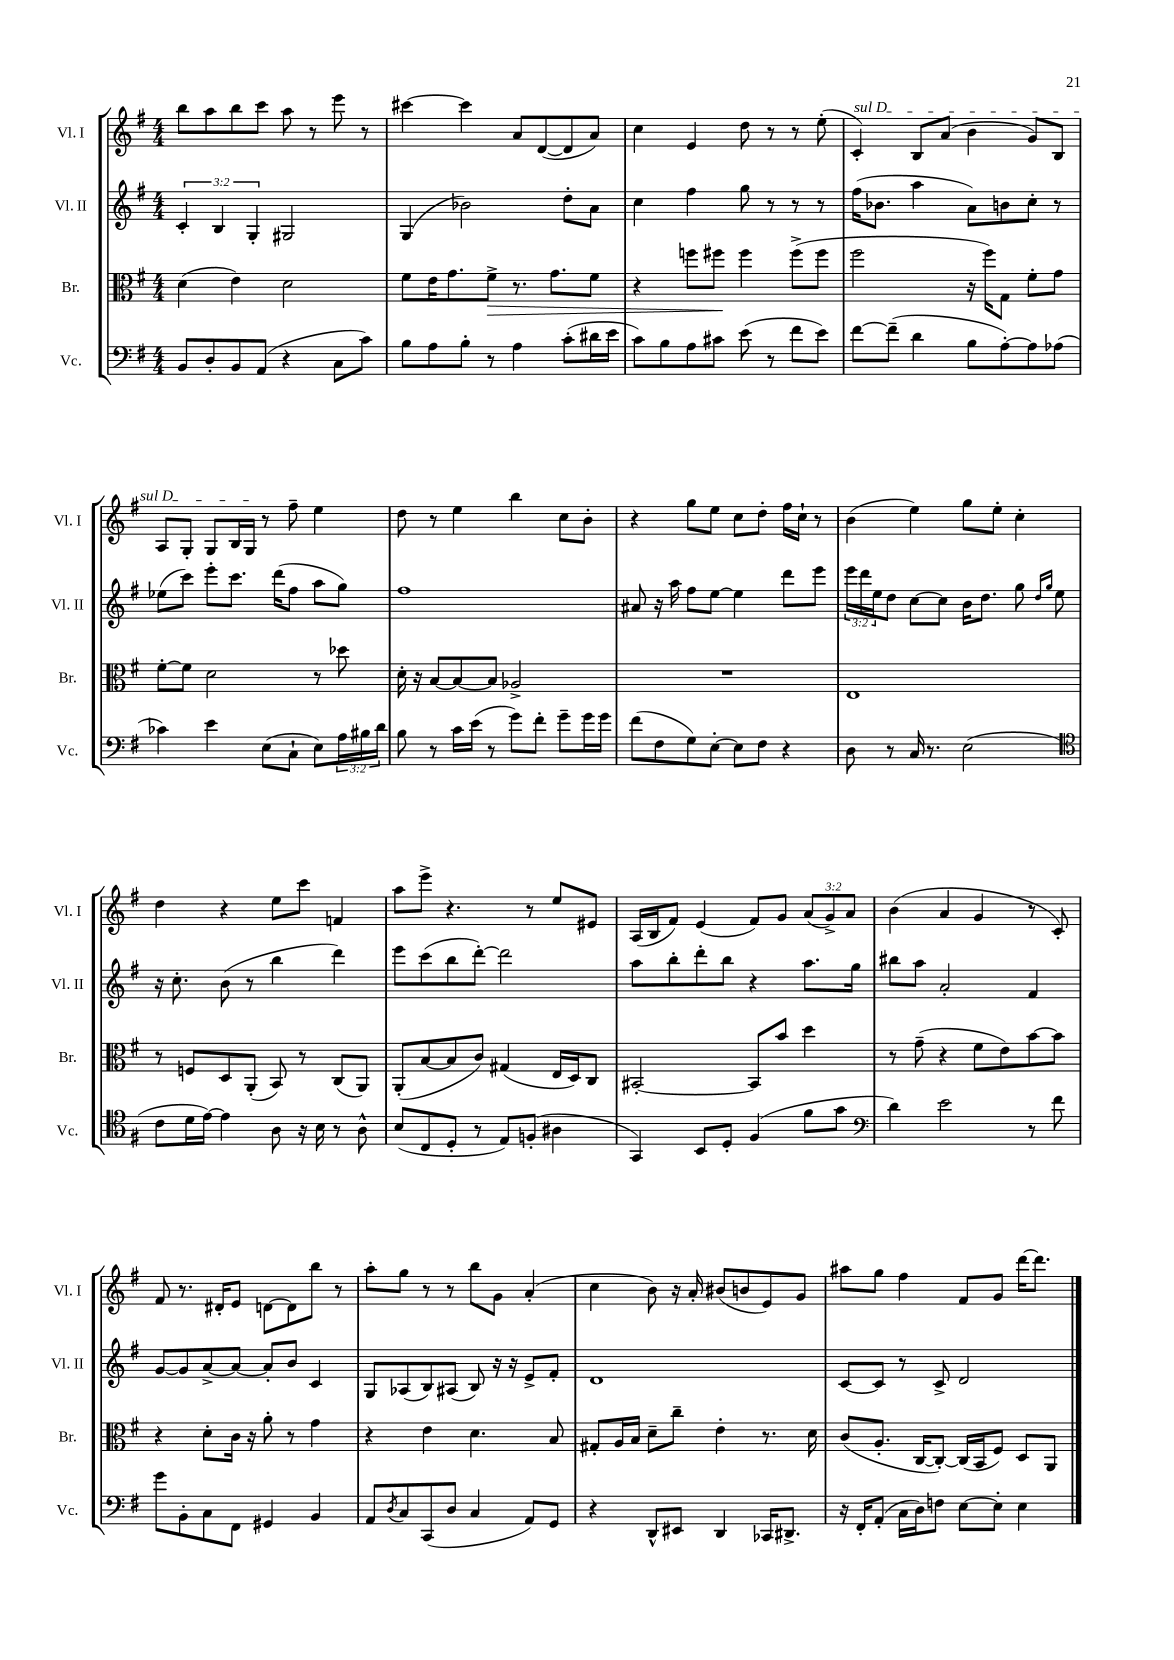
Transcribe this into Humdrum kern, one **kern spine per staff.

**kern	**kern	**kern	**kern
*staff4	*staff3	*staff2	*staff1
*clefF4	*clefC3	*clefG2	*clefG2
*k[f#]	*k[f#]	*k[f#]	*k[f#]
*M4/4	*M4/4	*M4/4	*M4/4
8BB/L	(4d\	6c'/	8bb\L
8D'/	.	.	8aa\
.	.	6B/	.
8BB/	4e\)	.	8bb\
.	.	6G'/	.
(8AA/J	.	.	8ccc\J
4r	2d\	2G#/	8aa\
.	.	.	8r
8C\L	.	.	8eee\
8c\J)	.	.	8r
=	=	=	=
8B\L	8f#\L	(4G/	[4ccc#\
8A\	16e\K	.	.
.	8.g\	.	.
8B'\J	.	2b-\)	4ccc#\]
8r	8f#^\J	.	.
4A\	8.r	.	8a/L
.	.	.	([8d/
.	8.g\L	.	.
(8c'\L	.	8dd'\L	8d/]
16d#\L	8f#\J	8a\J	8a/J)
16e\JJ	.	.	.
=	=	=	=
8c\L)	4r	4cc\	4cc\
8B\	.	.	.
8A\	8ff\L	4ff#\	4e/
8c#\J	8ff#\J	.	.
(8e\	4ff#\	8gg\	8dd\
8r	.	8r	8r
8f#\L	(8ff#^\L	8r	8r
8e\J)	8ff#\J	8r	(8ee'\
=	=	=	=
[8f#\L	2ff#\	(16ff#\LK	4c'/)
.	.	8.b-\J	.
(8f#~\]J	.	.	.
4d\	.	4aa\	8B/L
.	.	.	(8a/J
8B\L	16r	8a\L)	4b\
.	16ff#\LK)	.	.
[8A'\)	8G\J	8b\	.
8A\]	8f#'\L	8cc'\J	8g/L)
(8A-\J	8g\J	8r	8B/J
=	=	=	=
4c-\)	[8f#'\L	(8ee-\L	8A/L
.	8f#\]J	8ccc\J)	8G'/J
4e\	2d\	8eee'\L	8G/L
.	.	8.ccc\J	16B/L
.	.	.	16G/JJ
(8E\L	.	.	8r
.	.	(16ddd\LK	.
8C`\J	.	8ff#\J	8ff#~\
8E\L)	8r	8aa\L	4ee\
24A\L	8dd-\	8gg\J)	.
24B#\	.	.	.
24d\JJ	.	.	.
=	=	=	=
8B\	16d'\	1ff#	8dd\
.	16r	.	.
8r	[8B/L	.	8r
16c\LL	8B/_	.	4ee\
(16e\JJ	.	.	.
8r	8B/]J	.	.
8g\L)	2A-^/	.	4bb\
8f#'\J	.	.	.
8g~\L	.	.	8cc\L
16g\L	.	.	8b'\J
16g\JJ	.	.	.
=	=	=	=
(8f#\L	1r	8a#/	4r
8F#\	.	16r	.
.	.	16aa\	.
8G\)	.	8ff#\L	8gg\L
[8E'\J	.	[8ee\J	8ee\J
8E\]L	.	4ee\]	8cc\L
8F#\J	.	.	8dd'\J
4r	.	8ddd\L	16ff#\LL
.	.	.	16cc`\JJ
.	.	8eee\J	8r
=	=	=	=
8D\	1E	24eee\LL	(4b\
.	.	24ddd\	.
.	.	24ee\J	.
8r	.	8dd\J	.
16C/	.	[8cc\L	4ee\)
8.r	.	.	.
.	.	8cc\]J	.
(2E\	.	16b\LK	8gg\L
.	.	8.dd\J	.
.	.	.	8ee'\J
.	.	8gg\	4cc'\
.	.	16qqdd/LL	.
.	.	16qqgg/JJ	.
.	.	8ee\	.
=	=	=	=
*clefC4	*	*	*
8c\L	8r	16r	4dd\
.	.	8.cc'\	.
16d\L	8F/L	.	.
[16e\JJ)	.	.	.
4e\]	8D/	(8b\	4r
.	(8AA'/J	8r	.
8A\	8BB/)	4bb\	8ee\L
16r	8r	.	8ccc\J
16B\	.	.	.
8r	(8C/L	4ddd\)	4f/
8A^^\	8AA/J)	.	.
=	=	=	=
(8B/L	(8AA'/L	8eee\L	8aa\L
8C/	[8B/	(8ccc\	8eee^\J
8D'/J	8B/]	8bb\	4.r
8r	8c/J)	[8ddd'\J)	.
8E/L)	(4G#/	2ddd\]	.
(8F'/J	.	.	8r
4A#\	16E/LL	.	8ee/L
.	16D/J)	.	.
.	8C/J	.	8e#/J
=	=	=	=
4GG/)	[2BB#'/	8aa\L	(16A/LL
.	.	.	16B/J
.	.	8bb'\	8f#/J)
8BB/L	.	8ddd'\	(4e/
8D'/J	.	8bb\J	.
(4F#/	8BB#/]L	4r	8f#/L)
.	8b/J	.	8g/J
8f#\L	4dd\	8.aa\L	(12a/L
.	.	.	12g^/)
8g\J	.	.	.
.	.	.	12a/J
.	.	16gg\Jk	.
=	=	=	=
*clefF4	*	*	*
4d\)	8r	8bb#\L	(4b\
.	(8g~\	8aa\J	.
2e\	4r	2a'/	4a/
.	8f#\L	.	4g/
.	8e\)	.	.
8r	[8b\	4f#/	8r
8f#\	8b\]J	.	8c'/)
=	=	=	=
8g\L	4r	[8g/L	8f#/
8BB'\	.	8g/]	8.r
8C\	8d'\L	[8a^/	.
.	.	.	16d#'/LK
8FF#\J	16c\Jk	8a/_J	8e/J
.	16r	.	.
4GG#/	8a'\	8a'/]L	[8d\L
.	8r	8b/J	8d\]
4BB/	4g\	4c/	8bb\J
.	.	.	8r
=	=	=	=
8AA/L	4r	8G/L	8aa'\L
8qD/	.	.	.
8C/	.	(8A-/	8gg\J
(8CC/	4e\	8B/)	8r
8D/J	.	(8A#/J	8r
4C/	4.d\	8B/)	8bb\L
.	.	16r	8g\J
.	.	16r	.
8AA/L)	.	8e^/L	(4a'/
8GG/J	8B/	8f#'/J	.
=	=	=	=
4r	8G#'/L	1d	4cc\
.	16A/L	.	.
.	16B/JJ	.	.
8DD^^/L	8d~\L	.	8b\)
8EE#/J	8cc~\J	.	16r
.	.	.	16a'/
4DD/	4e'\	.	(8b#/L
.	.	.	8b/
16CC-/LK	8.r	.	8e/)
8.DD#^/J	.	.	.
.	.	.	8g/J
.	16d\	.	.
=	=	=	=
16r	(8c/L	[8c/L	8aa#\L
16FF#'/LK	.	.	.
(8AA'/J	8.A'/J	8c/]J	8gg\J
16C\LL	.	8r	4ff#\
16D\J)	[16C/LK	.	.
8F\J	8C'/_J)	8c^/	.
[8E\L	(16C/]LL	2d/	8f#/L
.	16BB/J	.	.
8E'\]J	8F#/J)	.	8g/J
4E\	8D/L	.	[16ddd\LK
.	.	.	8.ddd\]J
.	8AA/J	.	.
==	==	==	==
*-	*-	*-	*-
